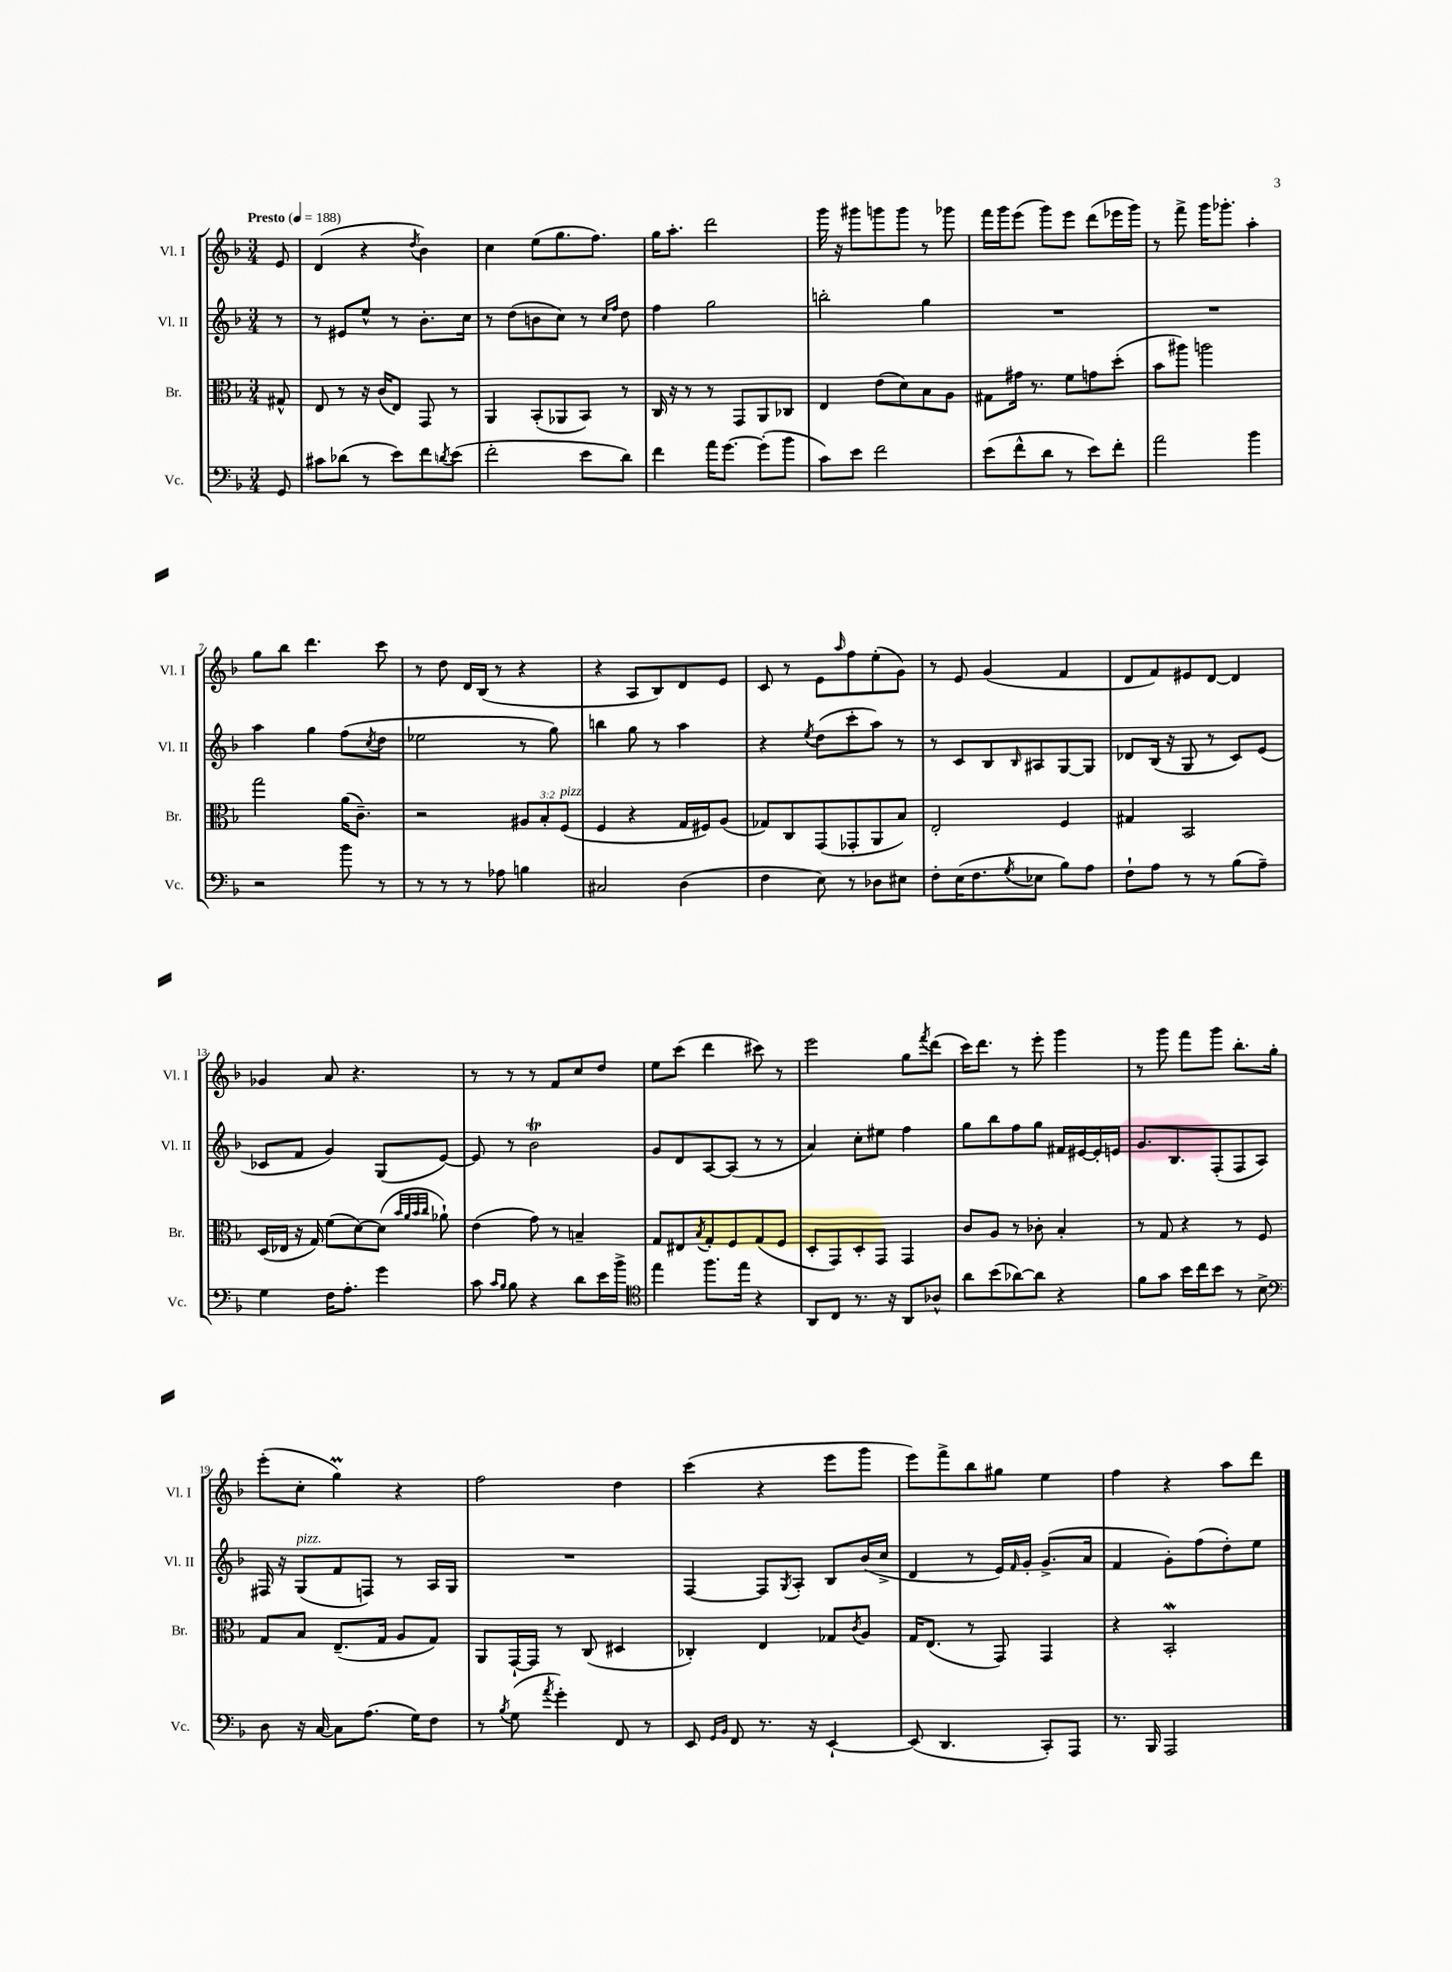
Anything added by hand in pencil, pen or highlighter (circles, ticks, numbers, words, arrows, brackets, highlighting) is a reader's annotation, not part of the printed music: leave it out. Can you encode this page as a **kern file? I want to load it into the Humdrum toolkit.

**kern	**kern	**kern	**kern
*staff4	*staff3	*staff2	*staff1
*clefF4	*clefC3	*clefG2	*clefG2
*k[b-]	*k[b-]	*k[b-]	*k[b-]
*M3/4	*M3/4	*M3/4	*M3/4
*MM188	*MM188	*MM188	*MM188
8GG	8G#^^	8r	8e
=	=	=	=
8c#	8E	8r	(4d
(8d-	8r	8e#	.
8r	16r	8ee^^	4r
.	(16c	.	.
8e)	8E)	8r	.
.	.	.	8qdd
8f	8GG	8.b-'	4b-)
8qd	.	.	.
(8e	8r	.	.
.	.	16cc	.
=	=	=	=
2f'	4AA	8r	4cc
.	.	(8dd	.
.	(8BB-'	8b	(8ee
.	8AA-	8cc)	8.gg
8e	8BB-)	8r	.
.	.	.	8.ff)
.	.	16qqcc	.
.	.	16qqff	.
8d)	8r	8dd	.
=	=	=	=
4f	16C	4ff	16gg
.	16r	.	8.aa'
.	8r	.	.
16a	8r	2gg	2ddd
[8.g	.	.	.
.	8GG	.	.
(8g']	8AA	.	.
8b-	8C-	.	.
=	=	=	=
8c)	4E	2bb'	16ggg
.	.	.	16r
8e	.	.	8ggg#
2f	(8e	.	8ggg
.	8d)	.	8ggg
.	8B-	4gg	8r
.	8A	.	8ggg-
=	=	=	=
(8e	8G#	2.r	16fff
.	.	.	16ggg
8f^^	16g#	.	(8eee
.	8.r	.	.
8d	.	.	8ggg)
8r	8f	.	8eee
8e)	8g	.	(8ddd
8f'	(8dd'	.	16eee-
.	.	.	16ggg)
=	=	=	=
2a	8b-	2.r	8r
.	8aa#)	.	8fff^
.	2aa	.	16ggg
.	.	.	8.ggg-'
4b-	.	.	4aa'
=	=	=	=
2r	2gg	4aa	8gg
.	.	.	8bb-
.	.	4gg	4.ddd
8b-	(16a	(8ff	.
.	8.c~)	.	.
.	.	8qcc	.
8r	.	8dd	8ccc
=	=	=	=
8r	2r	2ee-	8r
8r	.	.	8dd
8r	.	.	16d
.	.	.	(16B-
8A-	.	.	8r
4B	12A#	8r	4r
.	12B-'	.	.
.	.	8gg)	.
.	(12F	.	.
=	=	=	=
2C#	4F	4bb	4r
.	4r	8gg	8A
.	.	8r	8B-)
(4D	16G	4aa	8d
.	16F#)	.	.
.	(8A	.	8e
=	=	=	=
4F	8G-)	4r	8c
.	8C	.	8r
.	.	8qee	.
8E)	(8GG	(8dd	8e
.	.	.	16qqaa
8r	8GG-'	8ccc'	8ff
8D-	8AA	8aa)	(8ee'
8E#	8B-)	8r	8g)
=	=	=	=
8F'	2E'	8r	8r
(16E	.	8c	8e
8.F	.	.	.
.	.	8B-	(4g
8qG	.	16qqB-	.
8E-	.	8A#	.
8B-)	4F	[8G	4f
8A	.	8G]	.
=	=	=	=
8F`	4G#	8d-	8d
8A	.	(16B-	8f)
.	.	16r	.
8r	2BB-	8G	8e#
8r	.	8r	[8d
(8B-	.	8c)	4d]
8A~)	.	(8e	.
=	=	=	=
4G	(16D	8c-	4g-
.	16E-	.	.
.	16r	8f	.
.	16G)	.	.
16F	(8f	4g)	8a
8.A'	.	.	.
.	[8d)	.	4.r
4g	(8d]	(8G	.
.	32qqb-	.	.
.	32qqa	.	.
.	32qqb-	.	.
.	32qqcc	.	.
.	8a-`)	[8e)	.
=	=	=	=
8c	(4e	8e]	8r
16qqc	.	.	.
16qqB-	.	.	.
8B-	.	8r	8r
4r	8g)	2b-	8r
.	8r	.	8f
8d	4B~	.	8cc
16e	.	.	8dd
16b-^	.	.	.
=	=	=	=
*clefC4	*	*	*
4ee	8G	8g	8ee
.	8E#	8d	(8ccc
.	8qB-	.	.
8.ff	8G'	[8A	4ddd
.	8F	(8A]	.
16ee	.	.	.
4r	(8G	8r	8ccc#)
.	8F	8r	8r
=	=	=	=
8AA	8D'	4a)	2eee
8C	8GG)	.	.
8.r	8D'	8cc'	.
.	8GG	8ee#	.
16r	.	.	.
8AA	4GG	4ff	8gg
.	.	.	8qfff
8A-^^	.	.	(8ddd
=	=	=	=
8a	8c	8gg	16ccc)
.	.	.	8.ddd
(8b-	8A	8bb-	.
[8a-)	8r	8ff	8r
8a-]	8c-'	8gg	8eee'
4r	4B-'	16f#	4ggg
.	.	[16e#	.
.	.	16e#']	.
.	.	16e	.
=	=	=	=
8f	8r	8.g	8r
8g	8G	.	8ggg
.	.	8.B-	.
16b-	4r	.	8fff
16cc	.	.	.
8b-	.	(8F'	8ggg
8r	8r	8F	8.bb-'
8B-^	8F	8A)	.
.	.	.	16gg'
=	=	=	=
*clefF4	*	*	*
8D	8G	16F#	(8eee'
.	.	16r	.
16r	8B-	(8G	8cc'
[16C	.	.	.
8C]	(8.E~	8f	4gg)
(8.A	.	8F)	.
.	16G	.	.
.	8A	8r	4r
16G)	.	.	.
8F	8G)	16A	.
.	.	16G	.
=	=	=	=
8r	8AA	2.r	2ff
8qB-	.	.	.
(8G	[16GG`	.	.
.	16GG]	.	.
8qa	.	.	.
4g')	8r	.	.
.	(8C	.	.
8FF	4D#	.	4dd
8r	.	.	.
=	=	=	=
8EE	4C-')	[4F	(4ccc
16qqGG	.	.	.
16qqBB-	.	.	.
8FF	.	.	.
8.r	4E	8F]	4r
.	.	8qG	.
.	.	8A'	.
16r	.	.	.
[4EE`	8G-	8B-	8eee
.	8qc	.	.
.	8A	(16b-	8ggg
.	.	16cc^	.
=	=	=	=
(8EE]	16G	4d	8eee)
.	(8.E	.	.
4.DD	.	.	8fff^
.	8r	8r	8bb-
.	8GG)	16e)	8gg#
.	.	16qqf	.
.	.	16g'	.
8CC')	4GG	(8.g^	4ee
8AAA	.	.	.
.	.	16a	.
=	=	=	=
8.r	4r	4f	4ff
16BBB-	.	.	.
2AAA	2BB-'	8g')	4r
.	.	(8ff	.
.	.	8dd')	8aa
.	.	8ee	8ddd
==	==	==	==
*-	*-	*-	*-
